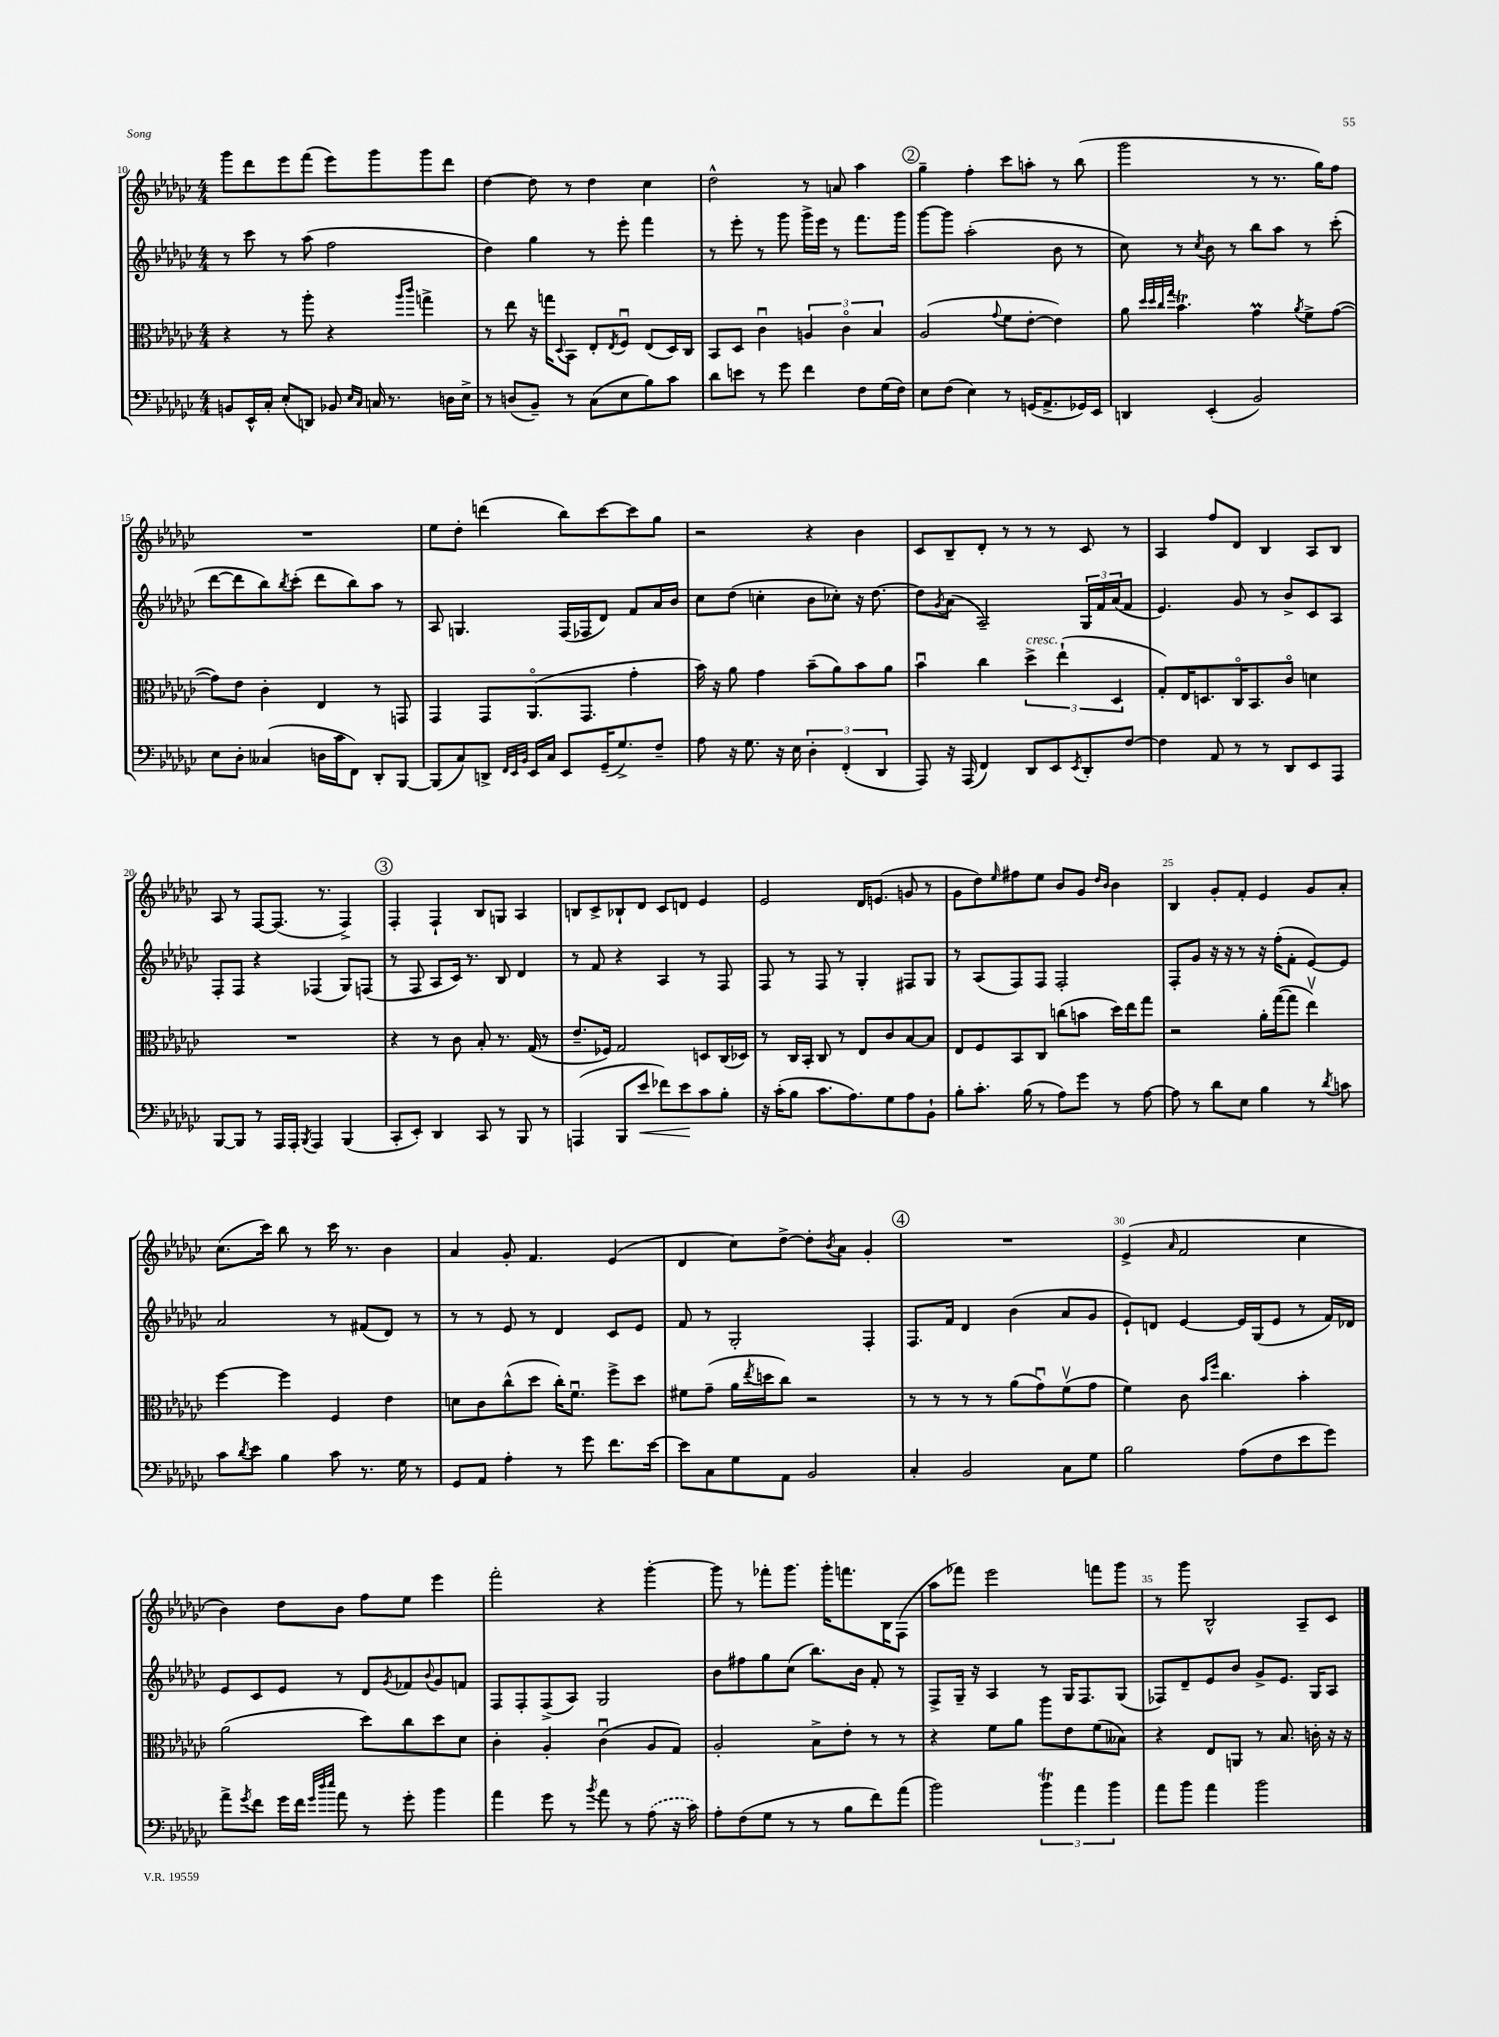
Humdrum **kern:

**kern	**kern	**kern	**kern
*staff4	*staff3	*staff2	*staff1
*clefF4	*clefC3	*clefG2	*clefG2
*k[b-e-a-d-g-c-]	*k[b-e-a-d-g-c-]	*k[b-e-a-d-g-c-]	*k[b-e-a-d-g-c-]
*M4/4	*M4/4	*M4/4	*M4/4
8BB	4r	8r	8ggg-
16EE-^^	.	8ccc-	8ddd-
16C-'	.	.	.
(8E-'	8r	8r	8eee-
8DD)	8aa-'	(8aa-	(8fff
8BB-	4r	2ff	8eee-)
16qqE-	.	.	.
16qqC-	.	.	.
16C	.	.	8ggg-
8.r	.	.	.
.	16qqaa-	.	.
.	16qqccc-	.	.
.	4gg^	.	8ggg-
16D	.	.	8ddd-
16E-^	.	.	.
=	=	=	=
8r	8r	4dd-)	[4dd-
(8D	8ee-	.	.
8BB-~)	16r	4gg-	8dd-]
.	16gg	.	.
.	8qqD-	.	.
8r	8BB-	.	8r
(8C-	8E-'	8r	4dd-
.	8qE-	.	.
8E-	8Fu	8eee-'	.
8B-)	(8E-	4fff	4cc-
8c-	16D-)	.	.
.	16C-	.	.
=	=	=	=
8d-	8BB-	8r	2dd-^^
8e	8D-	8eee-'	.
8r	4c-u	8r	.
8g-	.	8ggg-	.
4f	6A	16ggg-^	8r
.	.	16eee-	.
.	.	8r	8a
.	6c-o	.	.
8F	.	8.fff	4aa-
.	6B-	.	.
(16G-	.	.	.
16F)	.	16ggg-	.
=	=	=	=
8E-	(2A-	[8ggg-	4gg-~
(8F	.	8ggg-]	.
4E-)	.	(2aa-'	4ff'
.	8qqg-	.	.
8r	8f	.	8ccc-
(16GG	[8e-'	.	8aa'
8.AA-^	.	.	.
.	4e-])	8b-	8r
16GG-)	.	8r	(8bb-
16EE-	.	.	.
=	=	=	=
4DD	8a-	8cc-)	2ggg-
.	32qqdd-	.	.
.	32qqdd-	.	.
.	32qqcc-	.	.
.	32qqgg-	.	.
.	4.b-	8r	.
.	.	8qcc-	.
(4EE-'	.	8b-	.
.	.	8r	.
2BB-)	4g-	8bb-	8r
.	.	8aa-	8.r
.	8qa-	.	.
.	8f^	8r	.
.	.	.	16gg-)
.	([8g-	(8ccc-'	8ff
=	=	=	=
8E-	8g-])	[8ddd-	1r
8D-'	8e-	8ddd-]	.
(4C--	4c-'	8bb-)	.
.	.	8qbb-	.
.	.	(8ccc-'	.
16D	4E-	8ddd-	.
16c-	.	.	.
8FF)	.	8bb-)	.
8DD-'	8r	8aa-	.
[8BBB-	8GG	8r	.
=	=	=	=
(8BBB-]	4GG-	8A-	8ee-
8C-)	.	4.G	8dd-'
8DD^	8GG-	.	(4ddd
32qqFF	.	.	.
32qqEE-	.	.	.
32qqBB-	.	.	.
16EE-	(8.AA-o	.	.
16C-	.	.	.
8EE-	.	(16F	8bb-)
.	8.GG-	16F-	.
(16GG-~	.	8d-)	[8ccc-
8.G-^)	.	.	.
.	4g-'	8f	8ccc-]
8F~	.	16a-	8gg-
.	.	16b-	.
=	=	=	=
8A-	16b-)	8cc-	2r
.	16r	.	.
16r	8a-	(8dd-	.
8.G-	.	.	.
.	4g-	4cc'	.
16r	.	.	.
16E-	.	.	.
6D-'	(8b-~	8b-	4r
.	8a-)	8cc-')	.
(6FF'	.	.	.
.	8b-	16r	4b-
.	.	[8.dd-	.
6DD-	.	.	.
.	8a-	.	.
=	=	=	=
8AAA-)	4b-u	8dd-]	8c-
.	.	8qg-	.
16r	.	(8a-	8B-~
(16AAA-	.	.	.
4FF)	4cc-	2A-~)	8d-'
.	.	.	8r
8DD-	6dd-^	.	8r
8EE-	.	.	8r
.	(6ee-`	.	.
8qEE-	.	.	.
8DD-'	.	24G-	8c-
.	.	24f	.
.	6D-	(24a-	.
[8F	.	8f	8r
=	=	=	=
4F]	8G-')	4.e-)	4A-
.	16E-	.	.
.	8.D	.	.
8AA-	.	.	8ff
8r	16C-o	8g-	8d-
.	8.BB-	.	.
8r	.	8r	4B-
8DD-	8c-o	8b-^	.
8EE-	4d	8c-	8A-
8AAA-	.	8A-	8B-
=	=	=	=
[8BBB-	1r	8F'	8A-
8BBB-]	.	8F	8r
8r	.	4r	[8F
16AAA-	.	.	(8.F]
16AAA-'	.	.	.
8qBBB-	.	.	.
4AAA-	.	(4F-	.
.	.	.	8.r
(4BBB-	.	8G-)	4F^)
.	.	(8F	.
=	=	=	=
8CC-'	4r	8r	4F'
8EE-')	.	8F	.
4DD-	8r	8A-	4F`
.	8c-	16c-)	.
.	.	8.r	.
8CC-	8B-'	.	8B-
8r	8.r	8B-	8G
8BBB-	.	4d-	4A-
.	(16G-	.	.
8r	8r	.	.
=	=	=	=
(4AAA	8.e-~	8r	8B
.	.	8f	8c-^
.	16F-)	.	.
8BBB-	2G-	4r	8B-`
8e-	.	.	8d-
8f-)	.	4A-	8c-
8e-	.	.	8d
8c-	8D	8r	4e-
8B-'	(16C-	8F	.
.	16D-)	.	.
=	=	=	=
16r	8r	8F	2e-
(16c-'	.	.	.
8B-	16C-	8r	.
.	16BB-'	.	.
8.c-	8C-	8F	.
.	8r	8r	.
8.A-)	.	.	.
.	8E-	4G-'	16d-
.	.	.	(8.e
8G-	8c-	.	.
8A-	[8B-	8F#	8g
8BB-`	8B-]	8G-	8r
=	=	=	=
8B-'	8E-	8r	8g-
8.c-'	8F	(8A-	8dd-)
.	.	.	16qqee-
.	8BB-	8F)	8ff#
(16B-	.	.	.
8r	8C-	8F	8ee-
8A-)	(8cc	2F'	8b-
8g-	8b	.	8g-
.	.	.	16qqdd-
.	.	.	16qqb-
8r	16dd-)	.	4b-
.	16ee-	.	.
[8A-	8gg-	.	.
=	=	=	=
8A-]	2r	8F'	4B-
8r	.	8g-	.
8d-	.	16r	8g-'
.	.	16r	.
8E-	.	8r	8f'
4B-	16a-'	16r	4e-
.	([16gg-	(16ff'	.
.	8gg-]	8f'	.
8r	4ee-v)	[8e-)	8g-
8qd-	.	.	.
8c	.	8e-]	8a-'
=	=	=	=
8c-	[4ff	2a-	(8.cc-
8qd-	.	.	.
8e-	.	.	.
.	.	.	16ccc-)
4B-	4ff]	.	8bb-
.	.	.	8r
8c-	4F	8r	16ccc-
.	.	.	8.r
8.r	.	(8f#	.
.	4e-	8d-)	4b-
16G-	.	.	.
8r	.	8r	.
=	=	=	=
8GG-	8d	8r	4a-
8AA-	8c-	8r	.
4A-'	(8cc-^^	8e-	8g-'
.	8dd-	8r	4.f
8r	16cc-')	4d-	.
.	8.fu	.	.
8g-	.	.	.
8.f	8ff^	8c-	(4e-
.	8dd-	8e-	.
[16e-	.	.	.
=	=	=	=
8e-]	8f#	8f	4d-
8C-	(8g-~	8r	.
8G-	16a-	2G-'	8cc-)
.	8qee-	.	.
.	16dd	.	.
8AA-	8cc-)	.	[8dd-^
2BB-	2r	.	8dd-']
.	.	.	8qb-
.	.	.	8a-
.	.	4F'	4g-'
=	=	=	=
4C-'	8r	8.F	1r
.	8r	.	.
.	.	16f	.
2BB-	8r	4d-	.
.	8r	.	.
.	(8a-	(4b-	.
.	8g-u)	.	.
8C-	(8fv	8a-	.
8G-	8g-	8g-	.
=	=	=	=
2B-	4f)	8e-`)	(4e-^
.	.	8d	.
.	.	.	16qqa-
.	8c-	[4e-	2f
.	16qqb-	.	.
.	16qqff	.	.
.	4.cc-	.	.
(8A-	.	16e-]	.
.	.	(16G-	.
8F	.	8e-	.
8e-	4b-'	8r	4cc-
8g-)	.	16f)	.
.	.	16d-	.
=	=	=	=
8a-^	(2a-	8e-	4b-)
8qg-	.	.	.
8f	.	8c-	.
16g-	.	8e-	8dd-
16f	.	.	.
32qqg-	.	.	.
32qqdd-	.	.	.
32qqee-	.	.	.
8a-	.	8r	8b-
8r	8dd-)	8d-	8ff
.	.	8qg-	.
8g-'	8cc-	8f-	8ee-
.	.	8qqb-	.
4b-	8dd-	8g-	4eee-
.	8d-	8f	.
=	=	=	=
4a-	4c-'	8F	2fff'
.	.	8F'	.
8g-	4A-'	(8F^	.
8r	.	8A-)	.
8qb-	.	.	.
8a-	(4c-u	2G-	4r
8r	.	.	.
(8A-	8A-	.	[4ggg-'
16r	8G-)	.	.
16c-)	.	.	.
=	=	=	=
8A-'	2A-'	8b-	8ggg-]
(8F	.	8ff#	8r
8G-	.	8gg-	8fff-'
8r	.	(8cc-	8.ggg-
8r	8B-^	8.bb-)	.
.	.	.	16ggg-'
8B-	8e-'	.	8.fff
.	.	16b-	.
8f)	8r	8f'	.
.	.	.	16B-
(8a-	8r	8r	(8F
=	=	=	=
2b-)	4r	8F^	8aa-
.	.	16G-~	8fff-)
.	.	16r	.
.	8f	4A-	2eee-
.	8a-	.	.
6b-	8aa-	8r	.
.	8e-	16G-	.
6a-	.	.	.
.	.	8.F	.
.	(8f	.	8fff
6b-	.	.	.
.	8B--)	(8G-	8ggg-
=	=	=	=
8a-	4r	8F-)	8r
8b-	.	8d-~	8ggg-
4a-	8E-	8e-	2B-^^
.	8AA	8b-	.
2b-	8r	8g-^	.
.	8.B-	8.e-	.
.	.	.	8A-~
.	16c'	16G-	.
.	16r	8A-	8c-
.	16r	.	.
==	==	==	==
*-	*-	*-	*-
